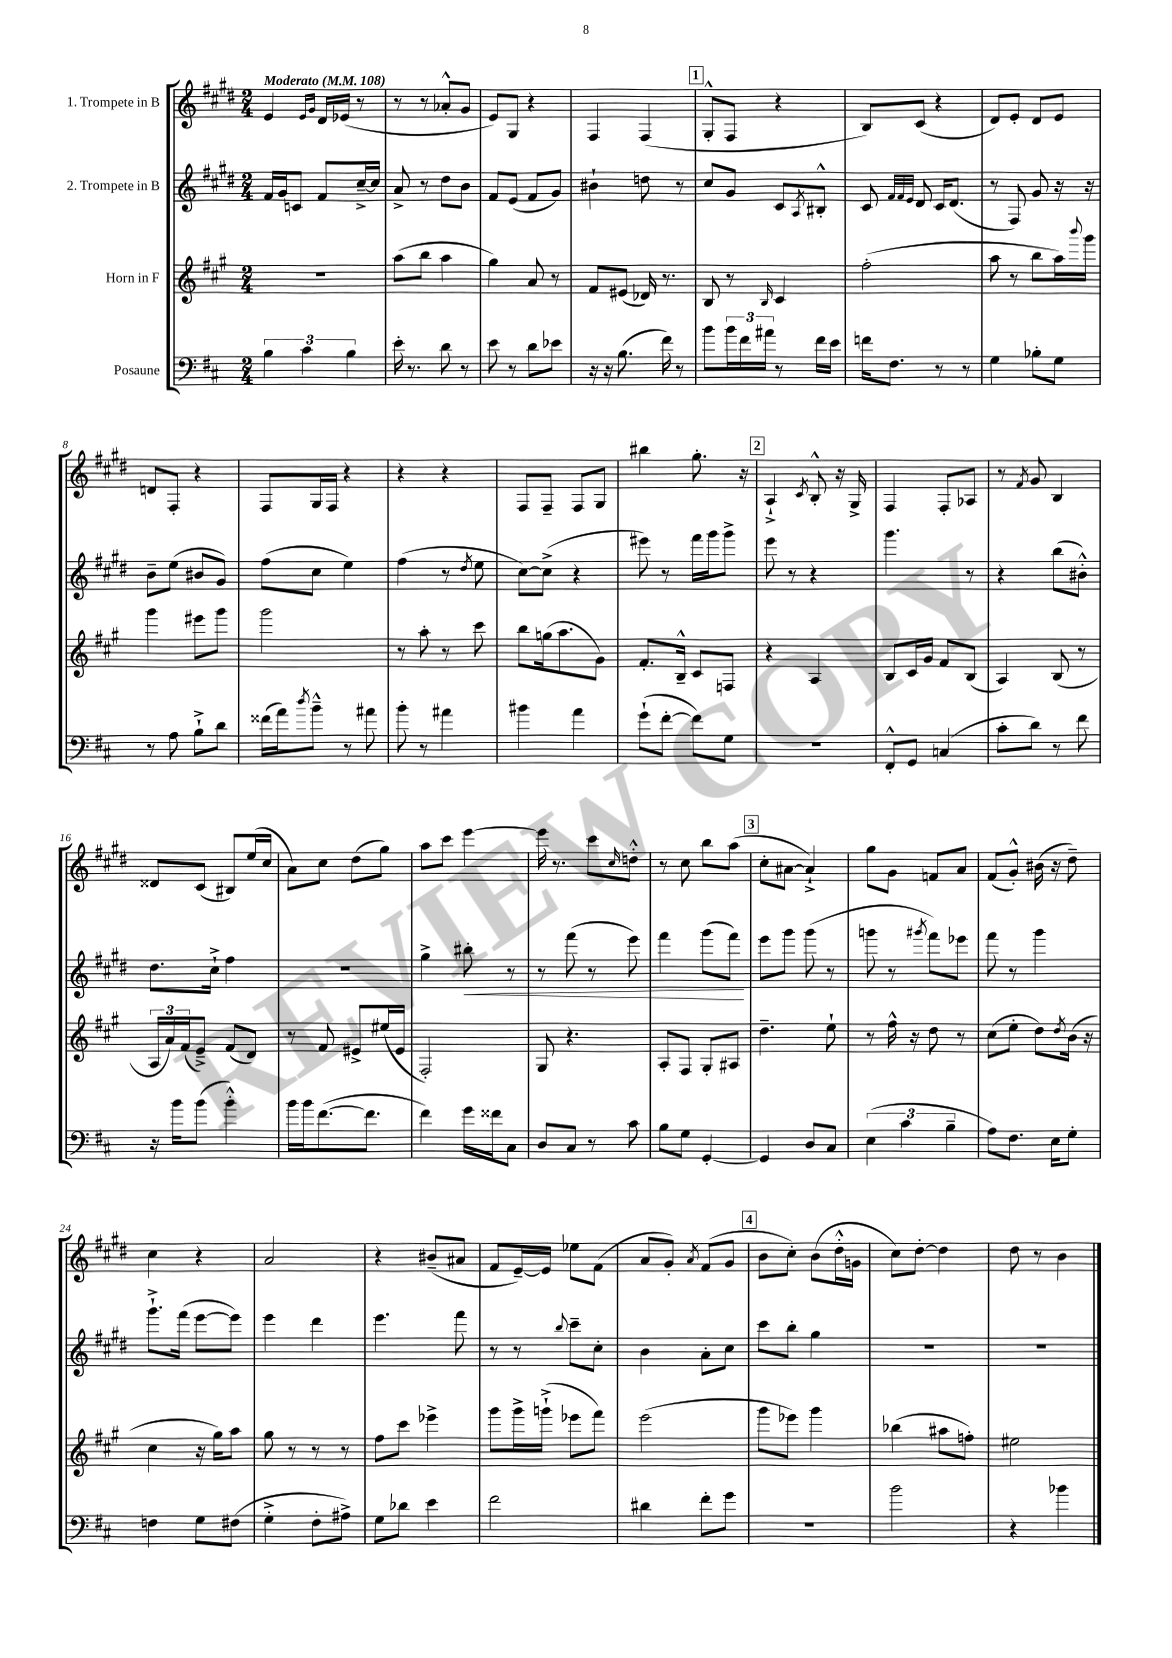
<<
\new StaffGroup <<
\new Staff = "s0" \with { instrumentName = "1. Trompete in B" } {
    \clef treble \key e \major \numericTimeSignature \time 2/4 \tempo "Moderato" 4 = 108
    e'4 \grace { e'16 gis'16 } dis'16 ees'16( r8 |
    r8 r8 aes'8-.-^ gis'8 |
    e'8) gis8 r4 |
    fis4 fis4( |
    \mark \markup { \box "1" } gis8-.-^ fis8 r4 |
    b8) cis'8( r4 |
    dis'8) e'8-. dis'8 e'8 |
    d'8 fis8-. r4 |
    fis8 gis16 fis16 r4 |
    r4 r4 |
    fis8 fis8-- fis8 gis8 |
    bis''4 gis''8.-. r16 |
    \mark \markup { \box "2" } a4-!-> \acciaccatura { cis'8 } b8-.-^ r16 gis16-> |
    fis4 fis8-. aes8 |
    r8 \acciaccatura { fis'8 } gis'8 b4 |
    disis'8 cis'8( bis8) e''16( cis''16 |
    a'8) cis''8 dis''8( gis''8) |
    a''8 cis'''8 e'''4~ |
    e'''16 r8. cis'''8 \grace { cis''16 } d''8-.-^ |
    r8 cis''8 b''8 a''8( |
    \mark \markup { \box "3" } cis''8-. ais'8~ ais'4-!->) |
    gis''8 gis'8 f'8 a'8 |
    fis'8( gis'8-.-^) bis'16( r16 dis''8--) |
    cis''4 r4 |
    a'2 |
    r4 bis'8--( ais'8 |
    fis'8 e'16~--) e'16 ees''8 fis'8( |
    a'8 gis'8-.) \acciaccatura { a'8 } fis'8( gis'8 |
    \mark \markup { \box "4" } b'8 cis''8-.) b'8( dis''16-.-^ g'16 |
    cis''8) dis''8~-. dis''4 |
    dis''8 r8 b'4 \bar "|." |
}
\new Staff = "s1" \with { instrumentName = "2. Trompete in B" } {
    \clef treble \key e \major \numericTimeSignature \time 2/4
    fis'16 gis'16 c'8 fis'8 cis''16~---> cis''16 |
    a'8-> r8 dis''8 b'8 |
    fis'8 e'8( fis'8 gis'8) |
    bis'4-! d''8 r8 |
    \mark \markup { \box "1" } cis''8 gis'8 cis'8 \acciaccatura { a8 } bis8-.-^ |
    cis'8 \grace { fis'32 fis'32 e'32 } dis'8 cis'16 dis'8.( |
    r8 fis8) gis'8 r16 r16 |
    b'8-- e''8( bis'8 gis'8) |
    fis''8( cis''8 e''4) |
    fis''4( r8 \acciaccatura { dis''8 } e''8 |
    cis''8~) cis''8->( r4 |
    eis'''8) r8 fis'''16 gis'''16 gis'''8-> |
    \mark \markup { \box "2" } e'''8 r8 r4 |
    gis'''4. r8 |
    r4 b''8( bis'8-.-^) |
    dis''8. cis''16-!-> fis''4 |
    r2 |
    gis''4-> bis''8-.\< r8 |
    r8 fis'''8( r8 e'''8) |
    fis'''4 gis'''8( fis'''8\!) |
    \mark \markup { \box "3" } e'''8 gis'''8 gis'''8( r8 |
    g'''8 r8 \acciaccatura { gis'''8 } fis'''8) ees'''8 |
    fis'''8 r8 gis'''4 |
    gis'''8.-!-> fis'''16( e'''8~ e'''8) |
    e'''4 dis'''4 |
    e'''4. fis'''8 |
    r8 r8 \appoggiatura { b''8 } cis'''8-- cis''8-. |
    b'4 a'8-. cis''8 |
    \mark \markup { \box "4" } cis'''8 b''8-. gis''4 |
    r2 |
    R2 \bar "|." |
}
\new Staff = "s2" \with { instrumentName = "Horn in F" } {
    \clef treble \key a \major \numericTimeSignature \time 2/4
    r2 |
    a''8( b''8 a''4 |
    gis''4) a'8 r8 |
    fis'8 eis'8( des'16) r8. |
    \mark \markup { \box "1" } b8 r8 \grace { b16 } cis'4 |
    fis''2-.( |
    a''8 r8 b''8 a''16) \appoggiatura { b'''8 } gis'''16 |
    gis'''4 eis'''8 gis'''8 |
    gis'''2 |
    r8 a''8-. r8 cis'''8 |
    b''8 g''16( a''8. gis'8) |
    fis'8.-. b16---^ cis'8 f8 |
    \mark \markup { \box "2" } r4 a4 |
    b8 cis'16 gis'16 fis'8 b8( |
    a4) b8( r8 |
    \tuplet 3/2 { a16 a'16) fis'16( } e'8--->) fis'8( d'8) |
    r8 fis'8 eis'8-> eis''16( eis'16 |
    fis2-.) |
    gis8 r4. |
    a8-. fis8 gis8-. ais8 |
    \mark \markup { \box "3" } d''4.-- e''8-! |
    r8 fis''16-^ r16 d''8 r8 |
    cis''8( e''8-. d''8) \acciaccatura { d''8 } b'16( r16 |
    cis''4 r16 gis''16) a''8 |
    gis''8 r8 r8 r8 |
    fis''8 cis'''8 ees'''4-> |
    gis'''8 gis'''16-> g'''16-!->( ees'''8 fis'''8) |
    e'''2( |
    \mark \markup { \box "4" } gis'''8 ees'''8) gis'''4 |
    bes''4( ais''8 f''8-.) |
    eis''2 \bar "|." |
}
\new Staff = "s3" \with { instrumentName = "Posaune" } {
    \clef bass \key d \major \numericTimeSignature \time 2/4
    \tuplet 3/2 { b4 cis'4 b4 } |
    e'16-. r8. d'8 r8 |
    e'8 r8 d'8 ees'8 |
    r16 r16 b8.( fis'16) r8 |
    \mark \markup { \box "1" } b'8 \tuplet 3/2 { b'16 fis'16 ais'16 } r8 fis'16 e'16 |
    f'16 fis8. r8 r8 |
    g4 bes8-. g8 |
    r8 a8 b8-!-> d'8 |
    fisis'16( a'16) \acciaccatura { d''8 } b'8---^ r8 ais'8 |
    b'8-. r8 ais'4 |
    bis'4 a'4 |
    g'8-!( fis'8~-. fis'8) g8 |
    \mark \markup { \box "2" } R2 |
    fis,8-.-^ g,8 c4( |
    cis'8-. d'8) r8 fis'8 |
    r16 b'16 b'8( b'4-.-^) |
    b'16 b'16 fis'8.~( fis'8. |
    fis'4) g'16 fisis'16 cis8 |
    d8 cis8 r8 cis'8 |
    b8 g8 g,4~-. |
    \mark \markup { \box "3" } g,4 d8 cis8 |
    \tuplet 3/2 { e4( cis'4 b4-- } |
    a8) fis8. e16 g8-. |
    f4 g8 fis8( |
    g4-.-> fis8-. ais8->) |
    g8 des'8 e'4 |
    fis'2 |
    dis'4 fis'8-. g'8 |
    \mark \markup { \box "4" } r2 |
    b'2 |
    r4 bes'4 \bar "|." |
}
>>
>>
